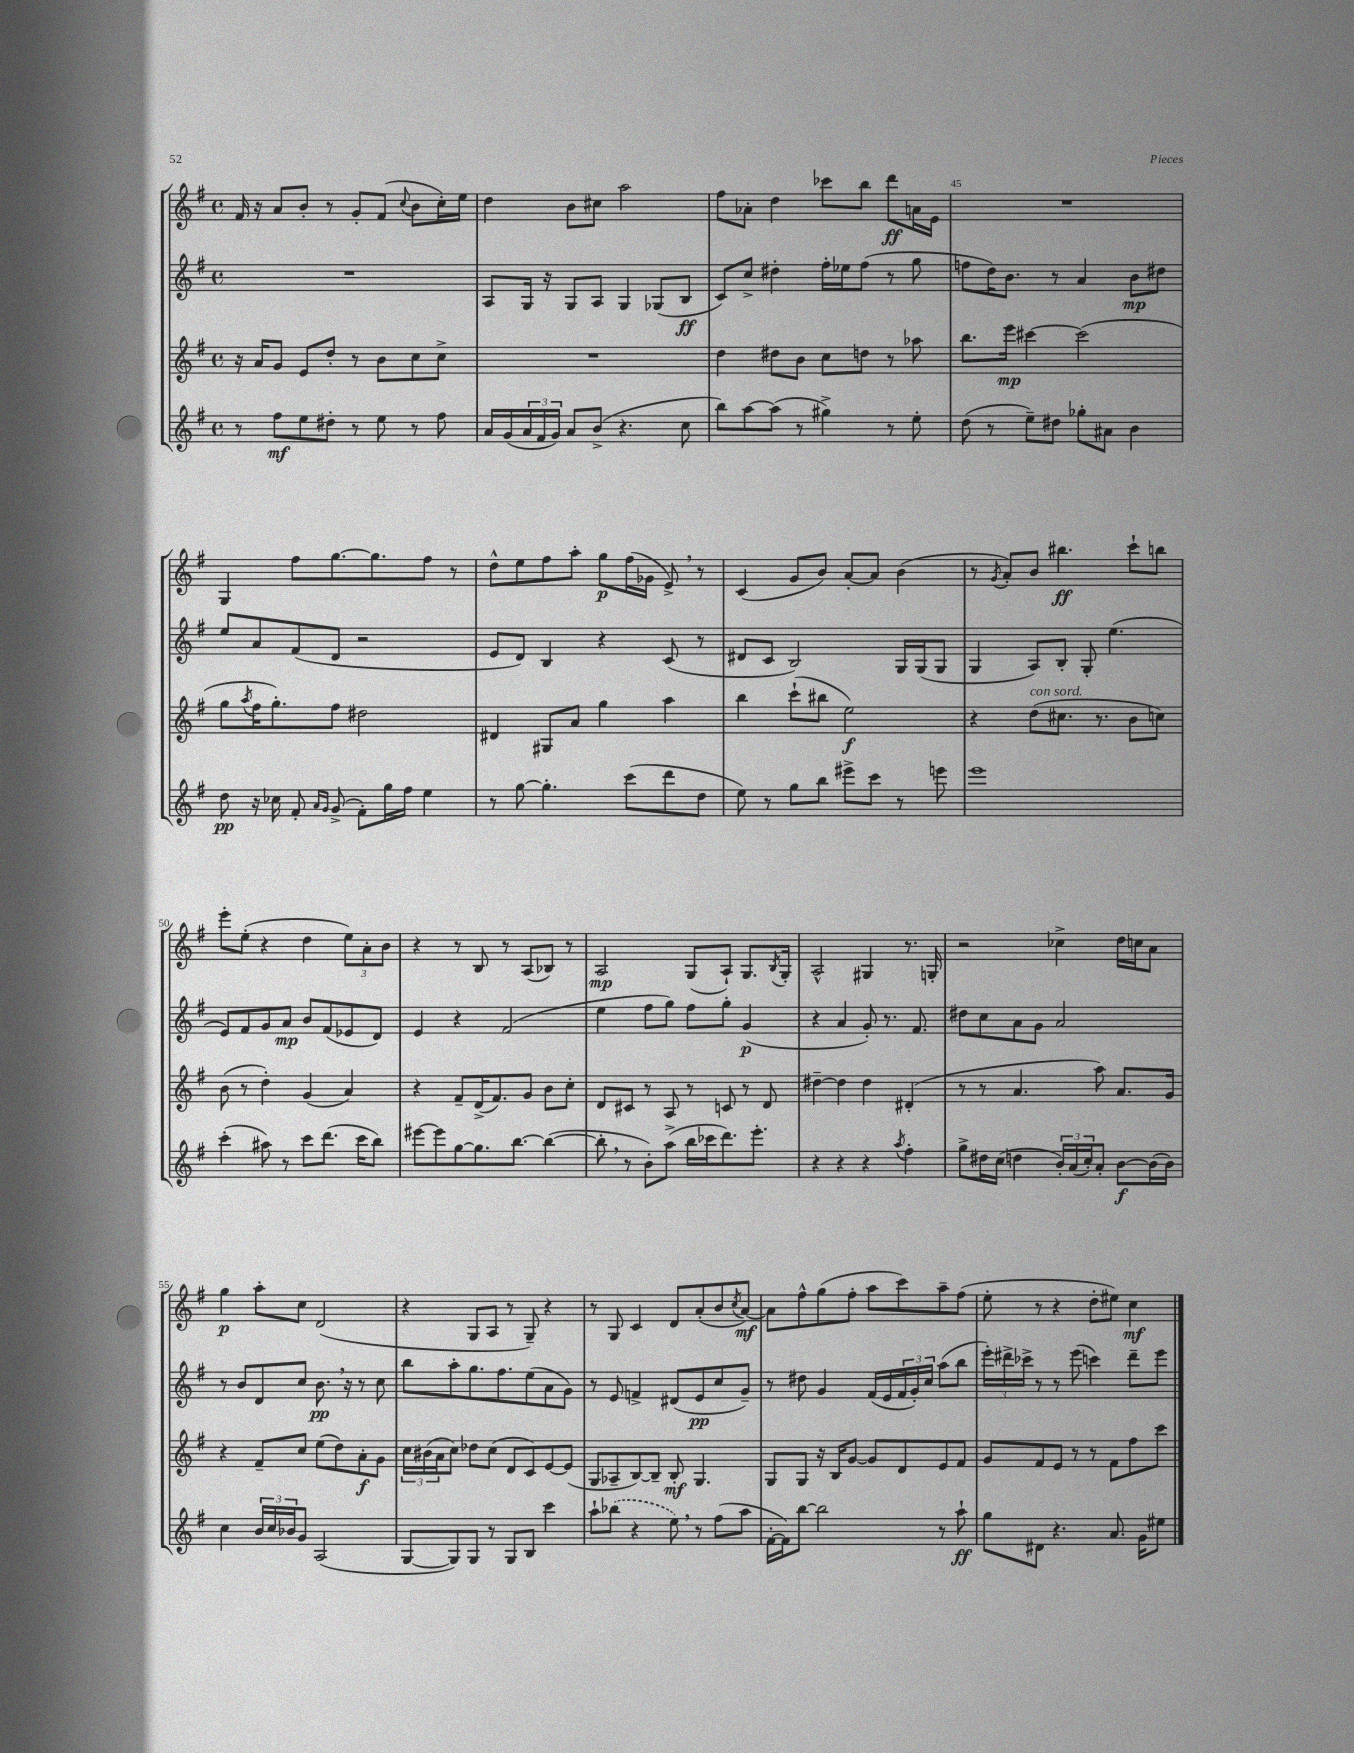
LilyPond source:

<<
\new StaffGroup <<
\new Staff = "s0" {
    \clef treble \key g \major \defaultTimeSignature \time 4/4
    fis'16 r16 a'8 b'8-. r8 g'8-. fis'8( \appoggiatura { c''8 } b'8 c''16-.) e''16 |
    d''4 b'8 cis''8 a''2 |
    fis''8 aes'8-. d''4 ces'''8 b''8 d'''8\ff a'16 e'16 |
    R1 |
    g4 fis''8 g''8.~ g''8. fis''8 r8 |
    d''8-^ e''8 fis''8 a''8-. g''8\p fis''16( ges'16 e'8->) \breathe r8 |
    c'4( g'8 b'8) a'8~-. a'8 b'4( |
    r8 \acciaccatura { g'8 } a'8-.) b'8 bis''4.\ff c'''8-! b''8 |
    e'''8-. e''8-.( r4 d''4 \tuplet 3/2 { e''8) a'8-. b'8 } |
    r4 r8 b8 r8 a8( bes8) r8 |
    a2\mp g8( a8-!) g8. \acciaccatura { b8 } g16-. |
    a2-^ gis4 r8. g16-. |
    r2 ces''4-> d''16 c''16 a'8 |
    g''4\p a''8-. c''8 d'2( |
    r4 g8 a8 r8 g8--) r4 |
    r8 g8 c'4 d'8 a'8-.( b'8 \acciaccatura { c''8 } a'8~\mf) |
    a'8 fis''8-^ g''8( fis''8-. a''8 c'''8) a''8-- fis''8( |
    e''8-. r8 r4 d''8-. eis''8) c''4\mf \bar "|." |
}
\new Staff = "s1" {
    \clef treble \key g \major \defaultTimeSignature \time 4/4
    R1 |
    a8 g16 r16 g8 a8 g4 ges8( b8\ff |
    c'8) c''8-> dis''4-. fis''16-. ees''16 fis''8( r8 g''8 |
    f''8 d''16) b'8. r8 a'4 b'8\mp dis''8 |
    e''8 a'8 fis'8( d'8 r2 |
    e'8 d'8) b4 r4 c'8( r8 |
    dis'8 c'8 b2) g16 g16( g8 |
    g4 a8) b8-. g8-. e''4.( |
    e'8) fis'8 g'8 a'8\mp b'8 fis'8( ees'8 d'8) |
    e'4 r4 fis'2( |
    e''4 fis''8 g''8) fis''8 g''8-. g'4\p( |
    r4 a'4 g'8-.) r8. fis'8. |
    dis''8 c''8 a'8 g'8 a'2 |
    r8 b'8 d'8 c''8 b'8.\pp \breathe r16 r8 c''8 |
    b''8 a''8-. g''8. fis''8. e''8( a'8 g'8) |
    r8 e'8 f'4-> dis'8( e'8\pp c''8 g'8--) |
    r8 dis''8 g'4 fis'16( e'16 \tuplet 3/2 { fis'16 g'16-.) c''16 } a''8( b''8 |
    \tuplet 3/2 { e'''16-.) dis'''16-> ces'''16-> } r8 r8 e'''8( c'''4) dis'''8-- e'''8 \bar "|." |
}
\new Staff = "s2" {
    \clef treble \key g \major \defaultTimeSignature \time 4/4
    r16 a'16 g'8 e'8 d''8-. r8 b'8 c''8 c''8-> |
    R1 |
    d''4 dis''8 b'8 c''8 d''8 r8 aes''8 |
    b''8. e'''16\mp cis'''4~ cis'''2( |
    g''8 \acciaccatura { a''8 } fis''16 g''8.-.) fis''8 dis''2 |
    dis'4 gis8 a'8 g''4 a''4 |
    b''4 c'''8-!( bis''8 e''2\f) |
    r4 d''8^\markup { \italic "con sord." }( cis''8. r8. b'8 c''8) |
    b'8( r8 d''4-.) g'4( a'4) |
    r4 fis'8-- d'16->( fis'8.) g'8 b'8 c''8-. |
    d'8 cis'8 r8 a8 r8 c'8 r8 d'8 |
    dis''4~-- dis''4 dis''4 dis'4-.( |
    r8 r8 a'4. a''8) a'8. g'16 |
    r4 fis'8-- c''8 e''8( d''8) a'8-.\f g'8 |
    \tuplet 3/2 { c''16 bis'16( a'16 } c''8) des''8 c''8( d'8 c'8) e'8~ e'8( |
    g8 aes8-- b8~) b8-- b8-.\mf g4. |
    g8 g8 r16 b16 g'8~ g'8 d'8 e'8 fis'8 |
    g'8 fis'8 e'8 r8 r8 fis'8 fis''8 c'''8 \bar "|." |
}
\new Staff = "s3" {
    \clef treble \key g \major \defaultTimeSignature \time 4/4
    r8 fis''8\mf e''8 dis''8-. r8 e''8 r8 fis''8 |
    a'16 g'16( \tuplet 3/2 { a'16 fis'16 g'16) } a'8 b'8->( r4. c''8 |
    b''8) a''8~ a''8( r8 gis''4->) r8 e''8-. |
    d''8( r8 e''8--) dis''8 ges''8-. ais'8 b'4 |
    d''8\pp r16 ces''16 fis'8-. \grace { a'16 g'16 } g'8->( fis'8-.) g''16 fis''16 e''4 |
    r8 g''8~ g''4.-. c'''8( d'''8 d''8 |
    e''8) r8 g''8 b''8 eis'''8-> c'''8 r8 e'''8 |
    e'''1 |
    c'''4-.( ais''8) r8 c'''8 d'''8.( c'''16 b''8) |
    eis'''8~ eis'''8 g''8~ g''8. b''8.~ b''4~( |
    b''8-. \breathe r8 b'8-.) a''8->( b''16 ces'''16 d'''8.) e'''8.-. |
    r4 r4 r4 \acciaccatura { a''8 } fis''4-. |
    g''8-> dis''16 c''16( d''4 \tuplet 3/2 { b'16-.) a'16( c''16-.) } a'8-. b'8~\f b'16( b'16) |
    c''4 \tuplet 3/2 { b'16 c''16 bes'16 } g'8 a2( |
    g8~ g8) g8 r8 g8 b8 c'''4 |
    a''8-! \once \slurDashed bes''8( r4 e''8) \breathe r8 fis''8( a''8 |
    fis'16~-. fis'16) b''8~ b''2 r8 a''8-!\ff |
    g''8 dis'8 r4. a'8. g'16 eis''8 \bar "|." |
}
>>
>>
\layout { \context { \Score currentBarNumber = #42 \override BarNumber.break-visibility = ##(#f #t #t) barNumberVisibility = #(every-nth-bar-number-visible 5) } }
